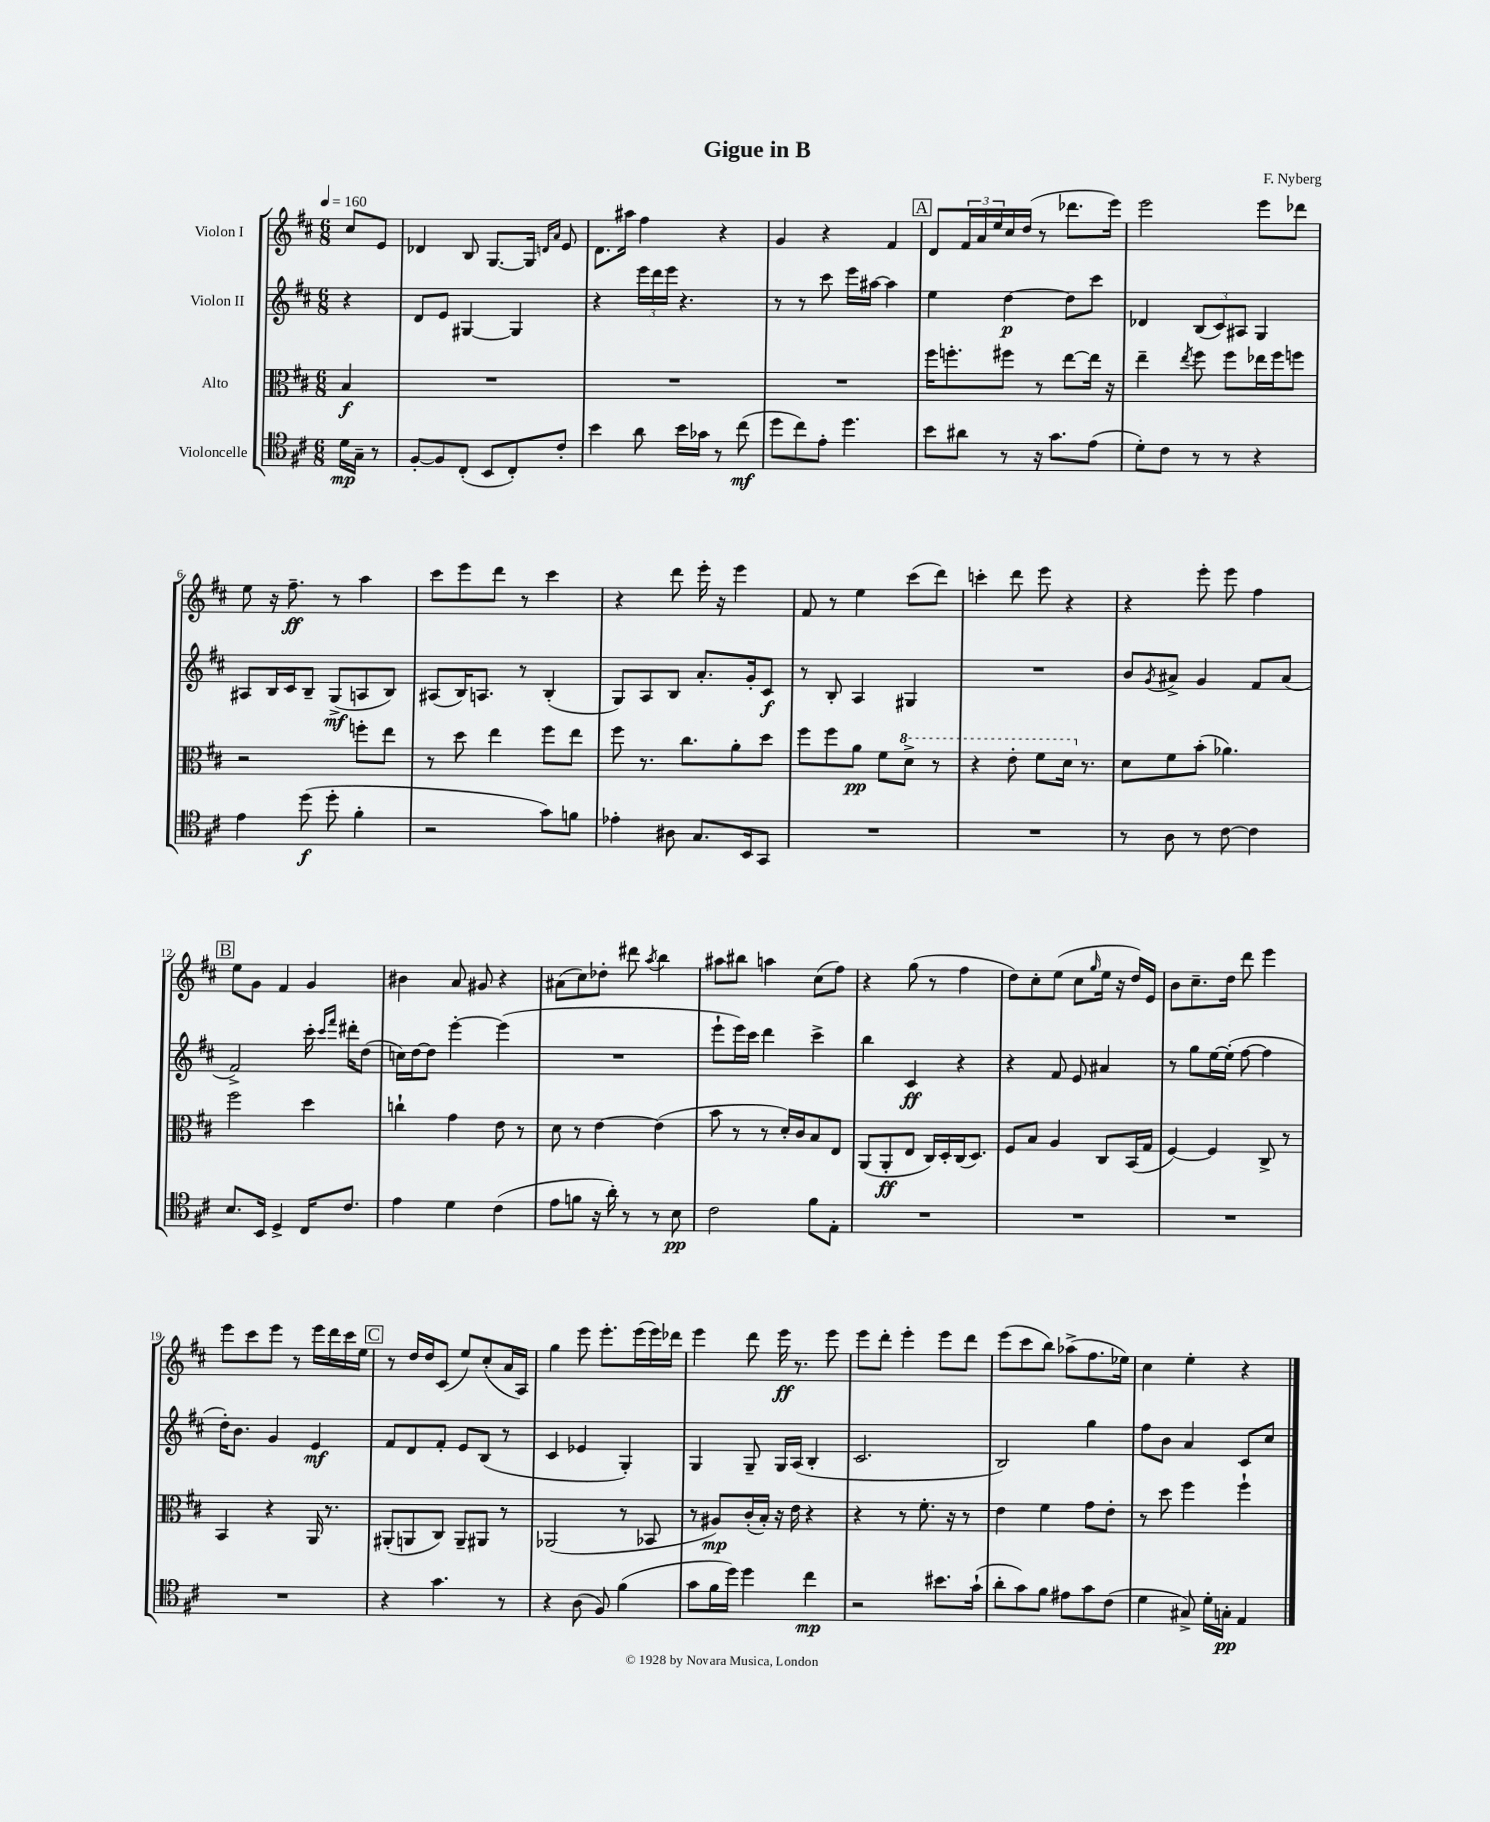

**kern	**kern	**kern	**kern
*staff4	*staff3	*staff2	*staff1
*clefC4	*clefC3	*clefG2	*clefG2
*k[f#c#]	*k[f#c#]	*k[f#c#]	*k[f#c#]
*M6/8	*M6/8	*M6/8	*M6/8
*MM160	*MM160	*MM160	*MM160
16d\LL	4B/	4r	8cc#/L
16G~\JJ	.	.	.
8r	.	.	8e/J
=	=	=	=
[8F#'/L	2.r	8d/L	4d-/
8F#/]	.	8e/J	.
(8C#'/J	.	[4G#/	8B/
8BB/L	.	.	[8.G/L
8C#'/)	.	4G#/]	.
.	.	.	16G/]Jk
.	.	.	16qqd/LL
.	.	.	16qqa/JJ
8c#'/J	.	.	8e/
=	=	=	=
4b\	2.r	4r	8.d\L
.	.	.	16aa#\Jk
8a\	.	24eee\LL	4ff#\
.	.	24ddd\	.
.	.	24eee\JJ	.
16b\LL	.	4.r	.
16g-\JJ	.	.	.
8r	.	.	4r
(8cc#\	.	.	.
=	=	=	=
8dd\L	2.r	8r	4g/
8cc#\)	.	8r	.
8e'\J	.	8ccc#\	4r
4.dd\	.	16eee\LL	.
.	.	[16aa#\JJ	.
.	.	4aa#\]	4f#/
=	=	=	=
8b\L	16ff#\LK	4ee\	8d/L
.	8.ff'\	.	.
8a#\J	.	.	24f#/L
.	.	.	24a/
.	.	.	24ee/
8r	8ff#\J	[4dd\	16cc#/
.	.	.	(16dd/JJ
16r	8r	.	8r
8.g\L	.	.	.
.	[8ee\L	8dd\]L	8.ddd-\L
(8e\J	16ee\]Jk	8ccc#\J	.
.	16r	.	16eee\Jk)
=	=	=	=
8d'\L)	4ee~\	4d-/	2eee\
8c#\J	.	.	.
.	8qee/	.	.
8r	8ff#\	(12B/L	.
.	.	12c#/)	.
8r	8ff#\L	.	.
.	.	12A#/J	.
4r	16ee-\L	4G/	8eee\L
.	16ff#\J	.	.
.	8ff\J	.	8ddd-\J
=	=	=	=
4e\	2r	8A#/L	8ee\
.	.	16B/L	16r
.	.	16c#/J	8.ff#~\
(8dd\	.	8B~/J	.
8dd'\	.	(8G^/L	8r
4f#'\	8ff'\L	8A/	4aa\
.	8ee\J	8B/J)	.
=	=	=	=
2r	8r	(8A#/L	8ccc#\L
.	8dd\	16B/K)	8eee\
.	.	8.A/J	.
.	4ee\	.	8ddd\J
.	.	8r	8r
8g\L)	8ff#\L	(4B'/	4ccc#\
8f\J	8ee\J	.	.
=	=	=	=
4e-'\	8ff#\	8G/L)	4r
.	8.r	8A/	.
8A#\	.	8B/J	8ddd\
.	8.cc#\L	.	.
8.G/L	.	8.a'/L	16eee'\
.	.	.	16r
.	8a'\	.	4eee\
16BB/k	.	16g'/k	.
8GG/J	8dd\J	8c#/J	.
=	=	=	=
2.r	8ff#\L	8r	8f#/
.	8ff#\	8B'/	8r
.	8a\J	4A/	4ee\
.	8f#\L	.	.
.	8dd^\J	4G#/	(8ccc#\L
.	8r	.	8ddd\J)
=	=	=	=
2.r	4r	2.r	4ccc'\
.	8ee'\	.	8ddd\
.	8ff#\L	.	8eee\
.	16dd\Jk	.	4r
.	8.r	.	.
=	=	=	=
8r	8d\L	8b/L	4r
.	.	8qg/	.
8A\	8f#\	8a#^/J	.
8r	(8b'\J	4g/	8eee'\
[8c#\	4.a-\)	.	8eee\
4c#\]	.	8f#/L	4ff#\
.	.	(8a#/J	.
=	=	=	=
8.B/L	2ff#\	2f#^/)	8ee\L
.	.	.	8g\J
16BB/Jk	.	.	.
4D^/	.	.	4f#/
16C#/LK	4dd\	16ccc#'\	4g/
.	.	16qqccc#/LL	.
.	.	16qqfff#/JJ	.
8.c#/J	.	16ddd#'\LK	.
.	.	(8dd\J	.
=	=	=	=
4e\	4cc`\	16cc\LL)	4b#\
.	.	[16dd\J	.
.	.	8dd\]J	.
4d\	4g\	[4eee'\	8a/
.	.	.	8g#/
(4c#\	8e\	(4eee\]	4r
.	8r	.	.
=	=	=	=
8e\L	8d\	2.r	(8a#\L
8f\J	8r	.	8cc#\)
16r	[4e\	.	8dd-'\J
16a'\)	.	.	.
8r	.	.	8ddd#\
.	.	.	8qaa/
8r	(4e\]	.	4bb\
8B\	.	.	.
=	=	=	=
2c#\	8b\	8eee`\L	8aa#\L
.	8r	16eee\L)	8bb#\J
.	.	16ccc#\JJ	.
.	8r	4ddd\	4aa\
.	16d'/LL)	.	.
.	16c#/J	.	.
8f#\L	8B/	4ccc#^\	(8cc#\L
8E'\J	8E/J	.	8ff#\J)
=	=	=	=
2.r	(8AA/L	4bb\	4r
.	8AA'/	.	.
.	8E/J	4c#/	(8gg\
.	16C#/LL)	.	8r
.	16D'/	.	.
.	(16C#/J	4r	4ff#\
.	8.D/J)	.	.
=	=	=	=
2.r	8F#/L	4r	8dd\L)
.	8B/J	.	8cc#'\
.	4A/	8f#/	(8ee\J
.	.	8e/	8cc#\L
.	.	.	16qqgg/
.	8C#/L	4a#/	16ee\Jk
.	.	.	16r
.	(16BB/L	.	16dd/LL)
.	16G/JJ	.	16e/JJ
=	=	=	=
2.r	[4F#/)	8r	8b\L
.	.	8gg\L	8.cc#~\
.	4F#/]	[16ee\L	.
.	.	(16ee'\]JJ	16dd\Jk
.	.	[8ff#\	8ddd\
.	8C#^/	4ff#\]	4eee\
.	8r	.	.
=	=	=	=
2.r	4BB/	16dd'\LK)	8eee\L
.	.	8.b\J	.
.	.	.	8ccc#\
.	4r	4g/	8eee\J
.	.	.	8r
.	16AA/	4e/	16eee\LL
.	8.r	.	16ddd\
.	.	.	16ccc#\
.	.	.	16ee\JJ
=	=	=	=
4r	(8AA#'/L	8f#/L	8r
.	8AA/	8d/	16dd/LL
.	.	.	16dd/J
4.g\	8C#/J)	8f#'/J	(8c#/J
.	8AA~/L	8e/L	8ee/L)
.	8AA#/J	(8B/J	(8cc#'/
8r	8r	8r	16a/L
.	.	.	16A/JJ)
=	=	=	=
4r	(2AA-/	4c#/	4gg\
(8A\	.	4e-/	8eee\
8F#/)	.	.	8.eee'\L
(4f#\	8r	4G'/)	.
.	.	.	(16eee\L
.	8BB-/	.	16eee\)
.	.	.	16ddd-\JJ
=	=	=	=
8g\L	8r	4G/	4eee\
16f#\L	8A#/L)	.	.
16dd\JJ)	.	.	.
4dd\	(16c#'/L	8G~/	8ddd\
.	16B'/JJ)	.	.
.	16r	16G/LL	16eee\
.	16e\	(16A/JJ	8.r
4cc#\	4r	4B'/	.
.	.	.	8eee\
=	=	=	=
2r	4r	2.c#/	8eee\L
.	.	.	8ddd'\J
.	8r	.	4eee'\
.	8.f#'\	.	.
8.b#\L	.	.	8eee\L
.	16r	.	.
.	8r	.	8ddd\J
(16g`\Jk	.	.	.
=	=	=	=
8a'\L	4e\	2B/)	(8eee\L
8g\)	.	.	8ccc#\
8f#\J	4f#\	.	8bb\J)
8e#\L	.	.	(8aa-^\L
8g\	8g\L	4gg\	8.ff#\
(8c#\J	8e'\J	.	.
.	.	.	16ee-\Jk)
=	=	=	=
4d\	8r	8ff#\L	4cc#\
.	8dd\	8b\J	.
8G#^/)	4ff#\	4a/	4ee'\
16d'\LL	.	.	.
16G'\JJ	.	.	.
4E/	4ff#`\	8c#/L	4r
.	.	8cc#/J	.
==	==	==	==
*-	*-	*-	*-
